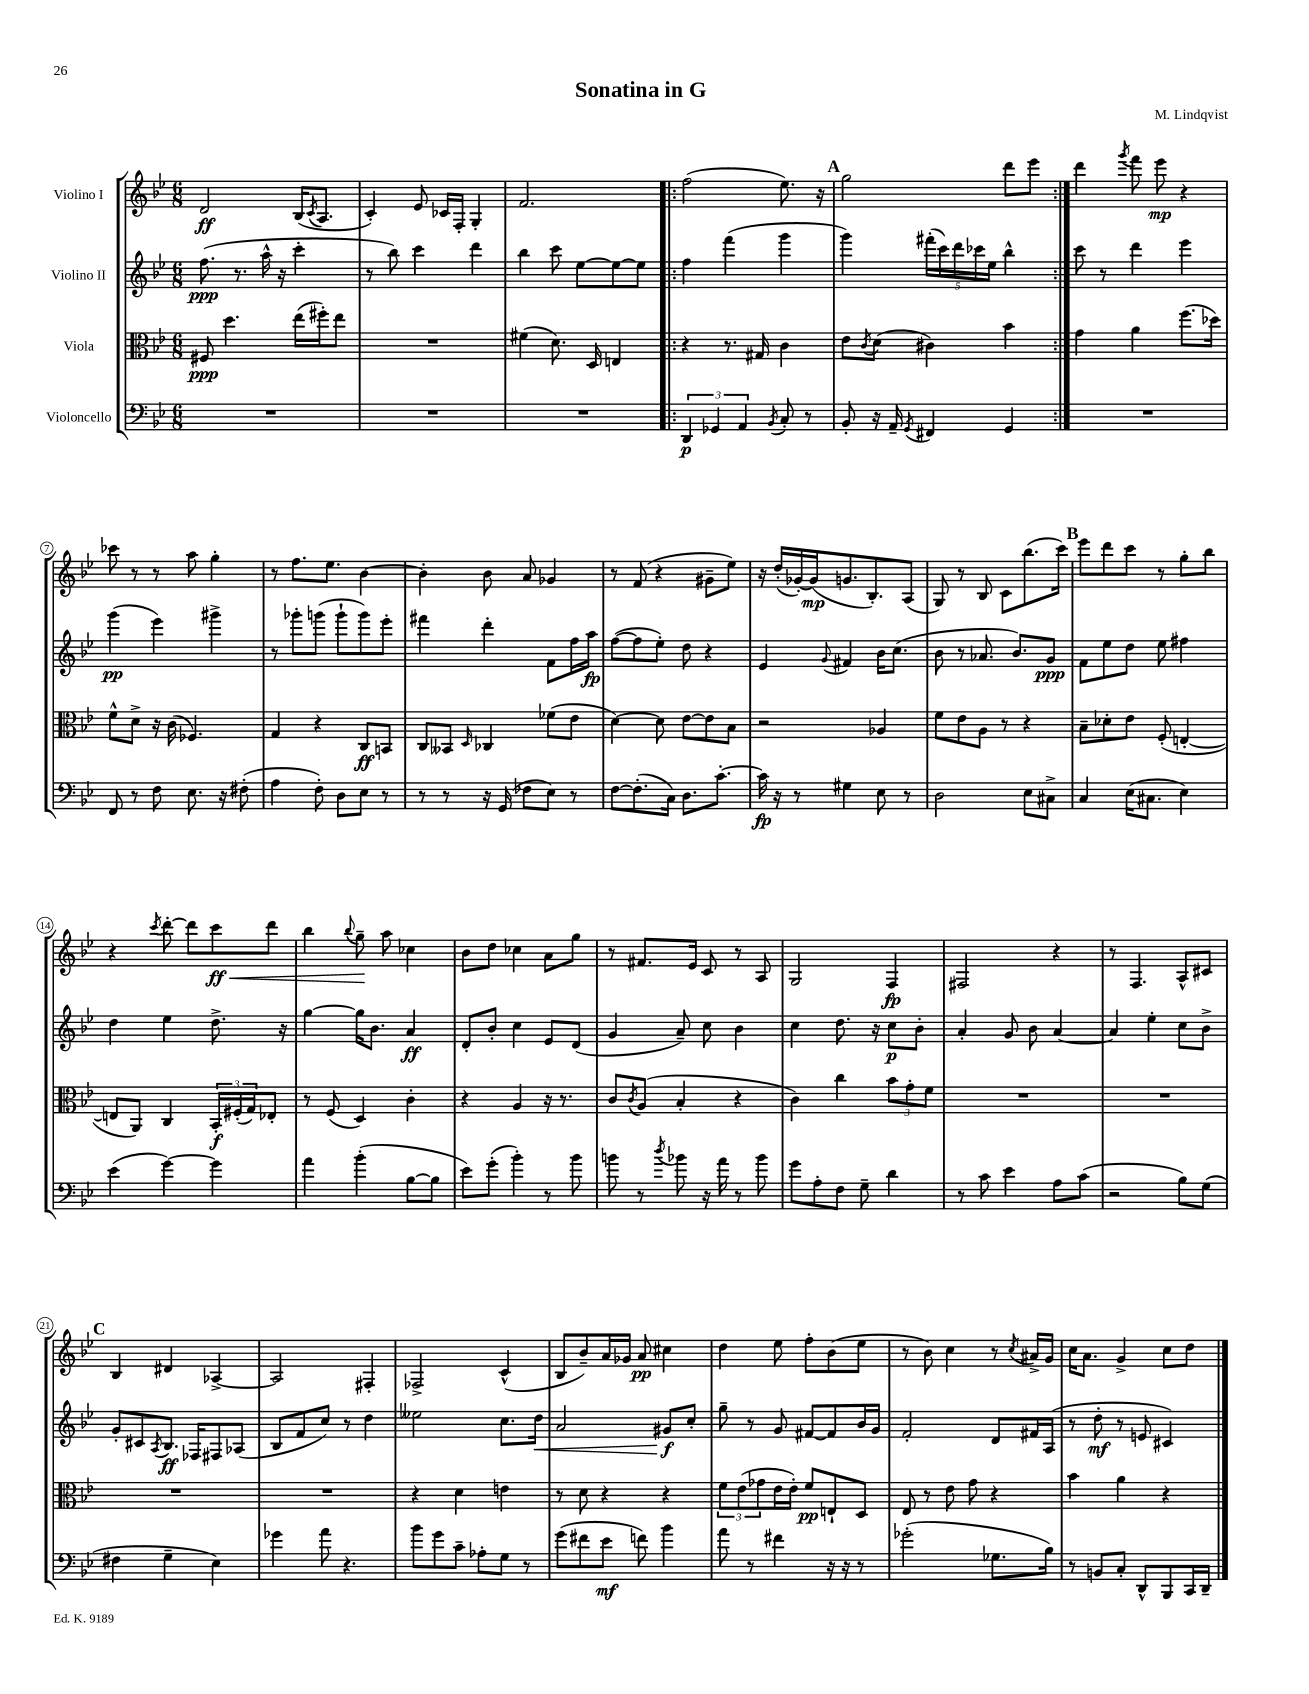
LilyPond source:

\header { title = "Sonatina in G" composer = "M. Lindqvist" }
<<
\new StaffGroup <<
\new Staff = "s0" \with { instrumentName = "Violino I" } {
    \clef treble \key bes \major \numericTimeSignature \time 6/8
    d'2\ff bes16( \acciaccatura { c'8 } a8. |
    c'4-.) ees'8 ces'16 f16-. g4-. |
    f'2. |
    \repeat volta 2 { f''2( ees''8.) r16 |
    \mark \markup { \bold "A" } g''2 d'''8 ees'''8 | }
    d'''4 \acciaccatura { g'''8 } f'''8 ees'''8\mp r4 |
    ces'''8 r8 r8 a''8 g''4-. |
    r8 f''8. ees''8. bes'4~ |
    bes'4-. bes'8 a'8 ges'4 |
    r8 f'8( r4 gis'8-- ees''8) |
    r16 d''16-.( ges'16~-.) ges'16\mp( g'8. bes8.-.) a8( |
    g8) r8 bes8 c'8 bes''8.( c'''16) |
    \mark \markup { \bold "B" } ees'''8 d'''8 c'''8 r8 g''8-. bes''8 |
    r4 \acciaccatura { c'''8 } d'''8~-. d'''8 c'''8\ff\< d'''8 |
    bes''4 \appoggiatura { bes''8 } g''8--\! a''8 ces''4 |
    bes'8 d''8 ces''4 a'8 g''8 |
    r8 fis'8. ees'16 c'8 r8 a8 |
    g2 f4\fp |
    fis2 r4 |
    r8 f4. a8-^ cis'8 |
    \mark \markup { \bold "C" } bes4 dis'4 aes4~-> |
    aes2 fis4-. |
    fes2-> c'4-^( |
    bes8 bes'8--) a'16 ges'16 a'8\pp cis''4 |
    d''4 ees''8 f''8-. bes'8( ees''8 |
    r8 bes'8) c''4 r8 \acciaccatura { c''8 } ais'16-> g'16 |
    c''16 a'8. g'4-> c''8 d''8 \bar "|." |
}
\new Staff = "s1" \with { instrumentName = "Violino II" } {
    \clef treble \key bes \major \numericTimeSignature \time 6/8
    f''8.\ppp( r8. a''16-^ r16 c'''4-. |
    r8 bes''8) c'''4 d'''4 |
    bes''4 c'''8 ees''8~ ees''8~ ees''8 |
    \repeat volta 2 { f''4 f'''4( g'''4 |
    \mark \markup { \bold "A" } g'''4) \tuplet 5/4 { fis'''16-.( c'''16) d'''16 ces'''16 ees''16 } bes''4-^ | }
    c'''8 r8 d'''4 ees'''4 |
    g'''4\pp( ees'''4) gis'''4-> |
    r8 ges'''8-. g'''8( g'''8-! g'''8) ees'''8-. |
    fis'''4 d'''4-. f'8 f''16 a''16\fp |
    f''8~( f''8 ees''8-.) d''8 r4 |
    ees'4 \appoggiatura { g'8 } fis'4 bes'16 c''8.( |
    bes'8 r8 aes'8. bes'8.) g'8\ppp |
    \mark \markup { \bold "B" } f'8 ees''8 d''8 ees''8 fis''4 |
    d''4 ees''4 d''8.-> r16 |
    g''4~ g''16 bes'8. a'4\ff |
    d'8-. bes'8-. c''4 ees'8 d'8( |
    g'4 a'8--) c''8 bes'4 |
    c''4 d''8. r16 c''8\p bes'8-. |
    a'4-. g'8 bes'8 a'4~ |
    a'4 ees''4-. c''8 bes'8-> |
    \mark \markup { \bold "C" } g'8-. cis'8 \acciaccatura { a8 } bes8.\ff fes16 fis8 aes8( |
    bes8 f'8 c''8) r8 d''4 |
    eeses''2 c''8. d''16\< |
    a'2 gis'8\f\! c''8-. |
    g''8-- r8 g'8 fis'8~ fis'8 bes'16 g'16 |
    f'2-. d'8 fis'16 a16( |
    r8 d''8-.\mf r8 e'8 cis'4) \bar "|." |
}
\new Staff = "s2" \with { instrumentName = "Viola" } {
    \clef alto \key bes \major \numericTimeSignature \time 6/8
    fis8\ppp d''4. ees''16( fis''16-.) ees''8 |
    R2. |
    fis'4( d'8.) d16 e4 |
    \repeat volta 2 { r4 r8. gis16 c'4 |
    \mark \markup { \bold "A" } ees'8 \acciaccatura { c'8 } d'8( cis'4) bes'4 | }
    g'4 a'4 f''8.( des''16) |
    f'8-^ d'8-> r16 c'16( fes4.) |
    g4 r4 c8\ff b,8 |
    c8 beses,8 \grace { d16 } ces4 fes'8( ees'8 |
    d'4~) d'8 ees'8~ ees'8 bes8 |
    r2 aes4 |
    f'8 ees'8 a8 r8 r4 |
    \mark \markup { \bold "B" } bes8-- des'8-. ees'8 f8-.( e4~-. |
    e8 a,8) c4 \tuplet 3/2 { bes,16-.\f fis16-.( g16) } ees8-. |
    r8 f8( d4) c'4-. |
    r4 a4 r16 r8. |
    c'8 \acciaccatura { c'8 } a8( bes4-. r4 |
    c'4) c''4 \tuplet 3/2 { bes'8 g'8-. f'8 } |
    R2. |
    R2. |
    \mark \markup { \bold "C" } R2. |
    R2. |
    r4 d'4 e'4 |
    r8 d'8 r4 r4 |
    \tuplet 3/2 { f'8 ees'8( ges'8 } ees'16 ees'16-.) f'8\pp e8-! d8 |
    ees8 r8 ees'8 g'8 r4 |
    bes'4 a'4 r4 \bar "|." |
}
\new Staff = "s3" \with { instrumentName = "Violoncello" } {
    \clef bass \key bes \major \numericTimeSignature \time 6/8
    R2. |
    R2. |
    R2. |
    \repeat volta 2 { \tuplet 3/2 { d,4\p ges,4 a,4 } \acciaccatura { bes,8 } c8-. r8 |
    \mark \markup { \bold "A" } bes,8-. r16 a,16-- \acciaccatura { g,8 } fis,4 g,4 | }
    R2. |
    f,8 r8 f8 ees8. r16 fis8-.( |
    a4 f8-.) d8 ees8 r8 |
    r8 r8 r16 g,16( fes8 ees8) r8 |
    f8~ f8.-.( c16) d8. c'8.~-. |
    c'16\fp r16 r8 gis4 ees8 r8 |
    d2 ees8 cis8-> |
    \mark \markup { \bold "B" } c4 ees16( cis8. ees4) |
    ees'4( g'4~) g'4 |
    a'4 bes'4-.( bes8~ bes8 |
    ees'8) g'8-.( bes'4-.) r8 bes'8 |
    b'8 r8 \acciaccatura { d''8 } bes'8 r16 a'16 r8 bes'8 |
    g'8 a8-. f8 g8-- d'4 |
    r8 c'8 ees'4 a8 c'8( |
    r2 bes8) g8( |
    \mark \markup { \bold "C" } fis4 g4-- ees4) |
    ges'4 a'8 r4. |
    bes'8 g'8 c'8-- aes8-. g8 r8 |
    g'8( fis'8 ees'8\mf f'8) bes'4 |
    a'8 r8 fis'4 r16 r16 r8 |
    ges'2-.( ges8. bes16) |
    r8 b,8 c8-. d,8-^ bes,,8 c,16 d,16-- \bar "|." |
}
>>
>>
\layout { \context { \Score \override BarNumber.stencil = #(make-stencil-circler 0.1 0.3 ly:text-interface::print) } }
